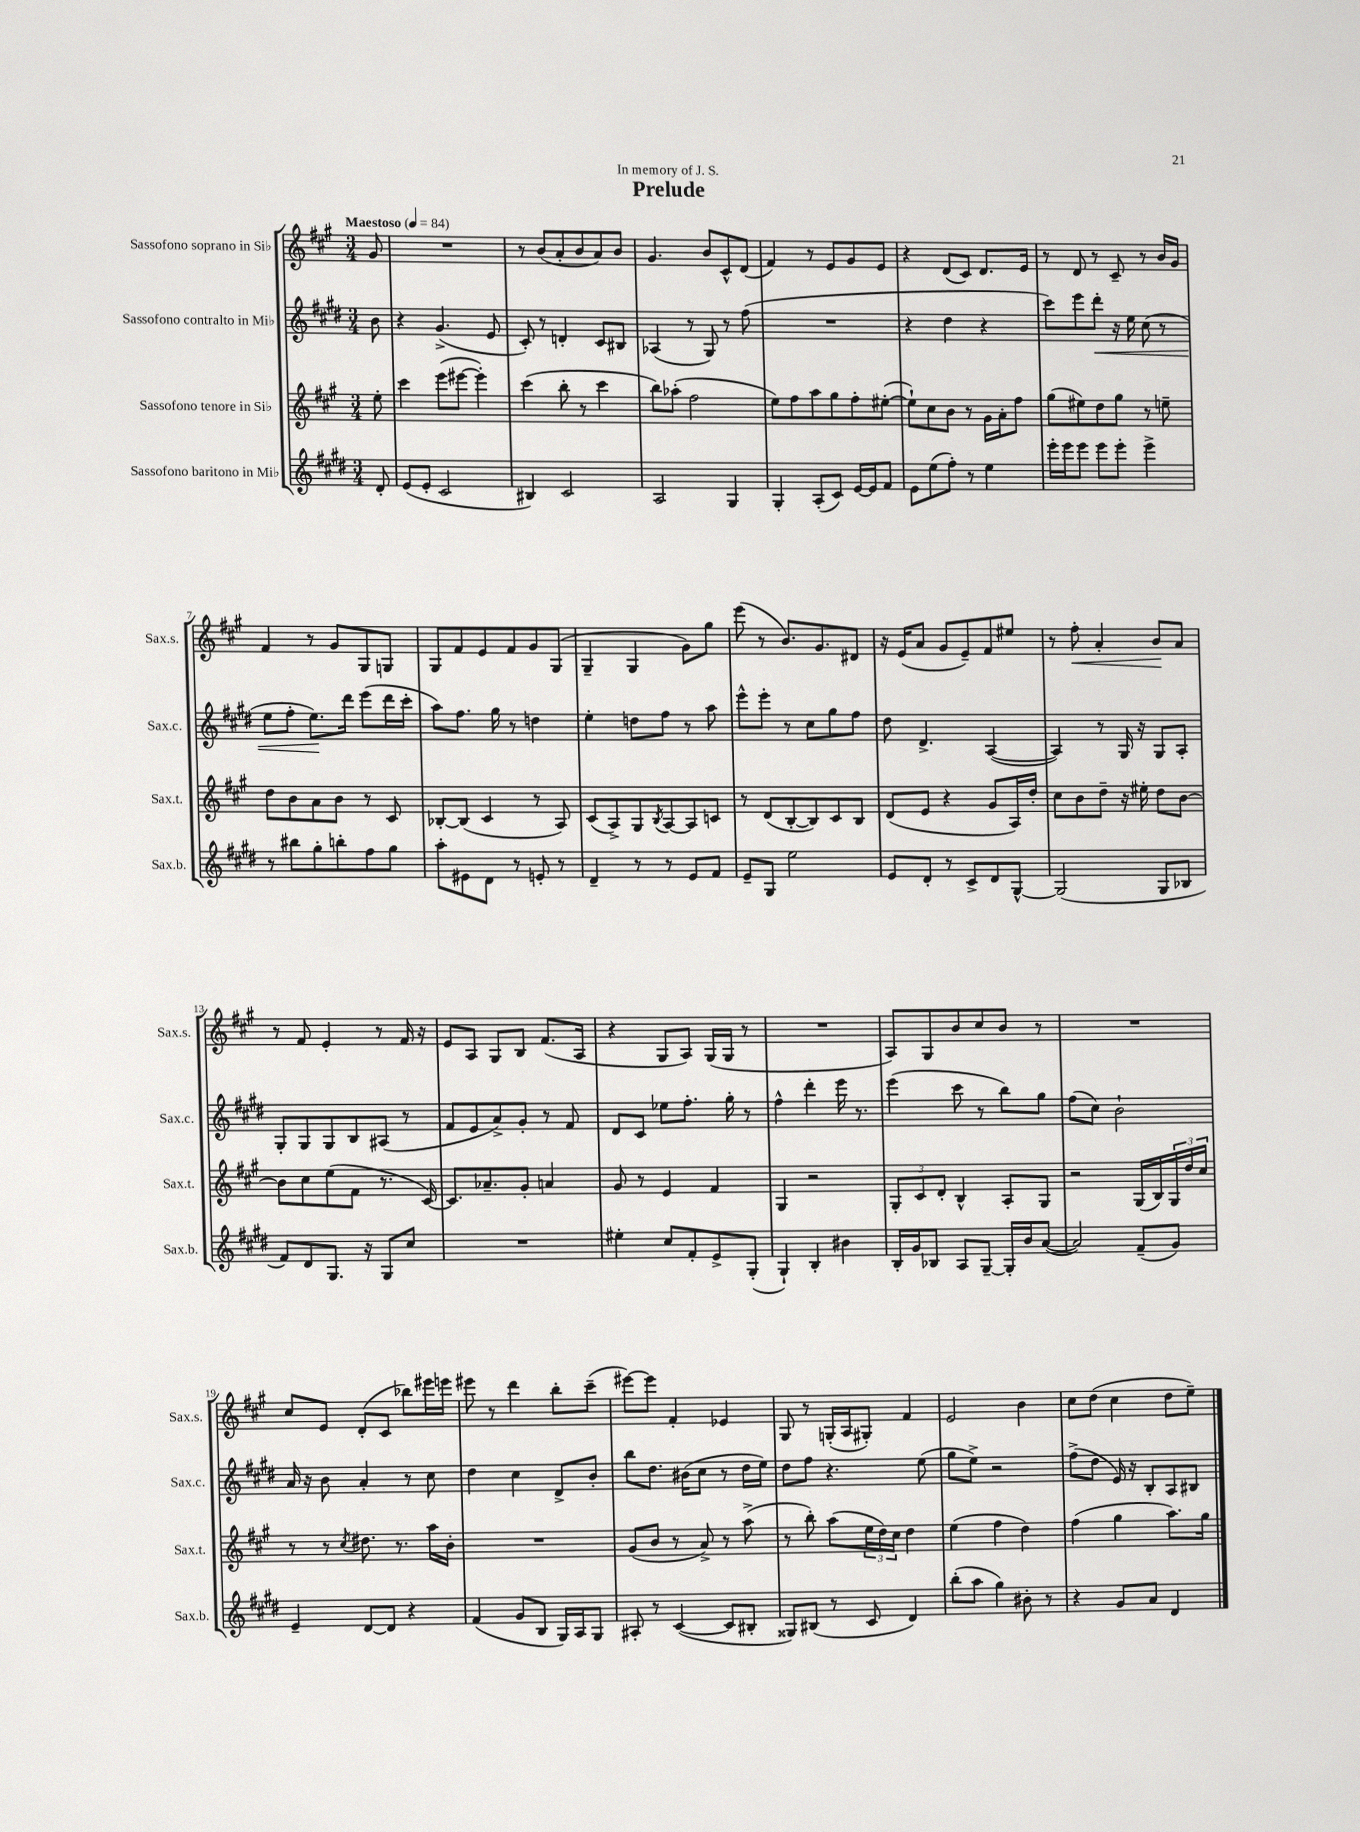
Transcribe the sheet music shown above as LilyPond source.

\header { title = "Prelude" dedication = "In memory of J. S." }
<<
\new StaffGroup <<
\new Staff = "s0" \with { instrumentName = "Sassofono soprano in Sib" shortInstrumentName = "Sax.s." } {
    \clef treble \key a \major \numericTimeSignature \time 3/4 \partial 8 \tempo "Maestoso" 4 = 84
    gis'8 |
    R2. |
    r8 b'8( a'8-. b'8 a'8) b'8 |
    gis'4. b'8 cis'8-^ d'8( |
    fis'4) r8 e'8 gis'8 e'8 |
    r4 d'8( cis'8) d'8. e'16 |
    r8 d'8 r8 cis'8-- r8 b'16 gis'16 |
    fis'4 r8 gis'8 gis8 g8 |
    gis8 fis'8 e'8 fis'8 gis'8 gis8( |
    gis4-- gis4 gis'8) gis''8 |
    e'''8( r8 b'8.) gis'8. dis'8 |
    r16 e'16( a'8 gis'8 e'8--) fis'8 eis''8 |
    r8 fis''8-.\< a'4-. b'8\! a'8 |
    r8 fis'8 e'4-. r8 fis'16 r16 |
    e'8 a8 gis8 b8 fis'8.( a16 |
    r4 gis8 a8) gis16( gis16 r8 |
    R2. |
    a8) gis8 b'8 cis''8 b'8 r8 |
    R2. |
    cis''8 e'8 d'8-.( cis'8 bes''8) eis'''16 e'''16 |
    eis'''8 r8 d'''4 b''8-. cis'''8--( |
    eis'''8~) eis'''8 fis'4-. ees'4 |
    gis8 r8 g16-.( a16 gis8-.) fis'4 |
    e'2 b'4 |
    cis''8 d''8( cis''4 d''8 e''8--) \bar "|." |
}
\new Staff = "s1" \with { instrumentName = "Sassofono contralto in Mib" shortInstrumentName = "Sax.c." } {
    \clef treble \key e \major \numericTimeSignature \time 3/4 \partial 8
    b'8 |
    r4 gis'4.->( e'8 |
    cis'8-.) r8 d'4-. cis'8 bis8 |
    aes4( r8 gis8) r8 fis''8( |
    R2. |
    r4 dis''4 r4 |
    cis'''8) e'''8 dis'''8-.\< r16 e''16 cis''8( r8 |
    e''8 fis''8-. e''8.\!) dis'''16 e'''8( dis'''16 cis'''16-. |
    a''8) fis''8. gis''16 r8 d''4 |
    e''4-. d''8 fis''8 r8 a''8 |
    e'''8-^ e'''8-. r8 cis''8 gis''8 fis''8 |
    dis''8 dis'4.-> a4~( |
    a4) r8 gis16 r16 gis8 a8-. |
    gis8-. gis8 gis8 b8 ais8( r8 |
    fis'8 e'8 a'8->) gis'8-. r8 fis'8 |
    dis'8 cis'8 ees''8 fis''8.-. gis''16-. r8 |
    fis''4-^ dis'''4-. e'''16 r8. |
    e'''4( cis'''8 r8 b''8) gis''8 |
    fis''8( cis''8) b'2-! |
    a'16 r16 b'8 a'4-. r8 cis''8 |
    dis''4 cis''4 dis'8-> b'8-. |
    b''8 dis''8. bis'16( cis''8 r8 dis''16 e''16) |
    dis''8 fis''8 r4. e''8( |
    gis''8 e''8->) r2 |
    fis''8->( dis''8 e'16) r16 b8-. a8 bis8 \bar "|." |
}
\new Staff = "s2" \with { instrumentName = "Sassofono tenore in Sib" shortInstrumentName = "Sax.t." } {
    \clef treble \key a \major \numericTimeSignature \time 3/4 \partial 8
    e''8-. |
    cis'''4 e'''8( eis'''8~ eis'''4-.) |
    cis'''4( b''8-. r8 cis'''4 |
    b''8) aes''8-.( fis''2 |
    e''8) fis''8 a''8 gis''8 fis''8-. eis''8~-.( |
    eis''8-!) cis''8 b'8 r8 gis'16 a'16-. fis''8 |
    gis''8( eis''8) d''8 gis''8 r8 e''8-- |
    d''8 b'8 a'8 b'8 r8 cis'8 |
    bes8~-. bes8( cis'4 r8 a8) |
    cis'8( a8->) gis8 \acciaccatura { b8 } a8~ a8 c'8 |
    r8 d'8( b8~-. b8) cis'8 b8 |
    d'8( e'8 r4 gis'8 a16) d''16-. |
    cis''8 b'8 d''8-- r16 eis''16-. d''8 b'8~ |
    b'8 cis''8 e''8( fis'8 r8. cis'16~) |
    cis'8. aes'8.-- gis'8-. a'4 |
    gis'8 r8 e'4 fis'4 |
    gis4 r2 |
    \tuplet 3/2 { gis8-. cis'8 d'8-. } b4-^ a8-. gis8 |
    r2 gis16( b16) \tuplet 3/2 { gis16 d''16 cis''16 } |
    r8 r8 \acciaccatura { cis''8 } dis''8. r8. a''16 b'16-. |
    R2. |
    gis'8( b'8 r8 a'8->) r8 a''8->( |
    r8 b''8-.) a''8( \tuplet 3/2 { e''16 d''16) cis''16 } d''4 |
    e''4( fis''4 d''4) |
    fis''4( gis''4 a''8.) gis''16 \bar "|." |
}
\new Staff = "s3" \with { instrumentName = "Sassofono baritono in Mib" shortInstrumentName = "Sax.b." } {
    \clef treble \key e \major \numericTimeSignature \time 3/4 \partial 8
    dis'8-. |
    e'8( e'8-. cis'2 |
    bis4) cis'2 |
    a2 gis4 |
    gis4-. a8-.( cis'8) e'16~ e'16 fis'8 |
    e'8 e''8( fis''8-.) r8 e''4 |
    e'''16-. e'''16 e'''8 e'''8 e'''8-. e'''4-> |
    r8 bis''8 gis''8-. b''8-. fis''8 gis''8 |
    a''8-. eis'8 dis'8 r8 e'8-. r8 |
    dis'4-- r8 r8 e'8 fis'8 |
    e'8-- gis8 e''2 |
    e'8 dis'8-. r8 cis'8-> dis'8 gis8~-^ |
    gis2( gis8 bes8 |
    fis'8) dis'8 gis8. r16 gis8 cis''8 |
    R2. |
    eis''4-. cis''8 fis'8-. e'8-> gis8-.( |
    gis4-!) b4-. bis'4 |
    b16-. gis'16 bes8 a8 gis8~-- gis16-. b'16 a'8~( |
    a'2) fis'8--( gis'8) |
    e'4-- dis'8~ dis'8 r4 |
    fis'4( gis'8 b8 gis16) a16 gis8 |
    ais8-. r8 cis'4~( cis'8 bis8-. |
    gisis8) bis8( r8 cis'8 dis'4) |
    b''8-.( a''8 gis''4) bis'8-. r8 |
    r4 gis'8 a'8 dis'4 \bar "|." |
}
>>
>>
